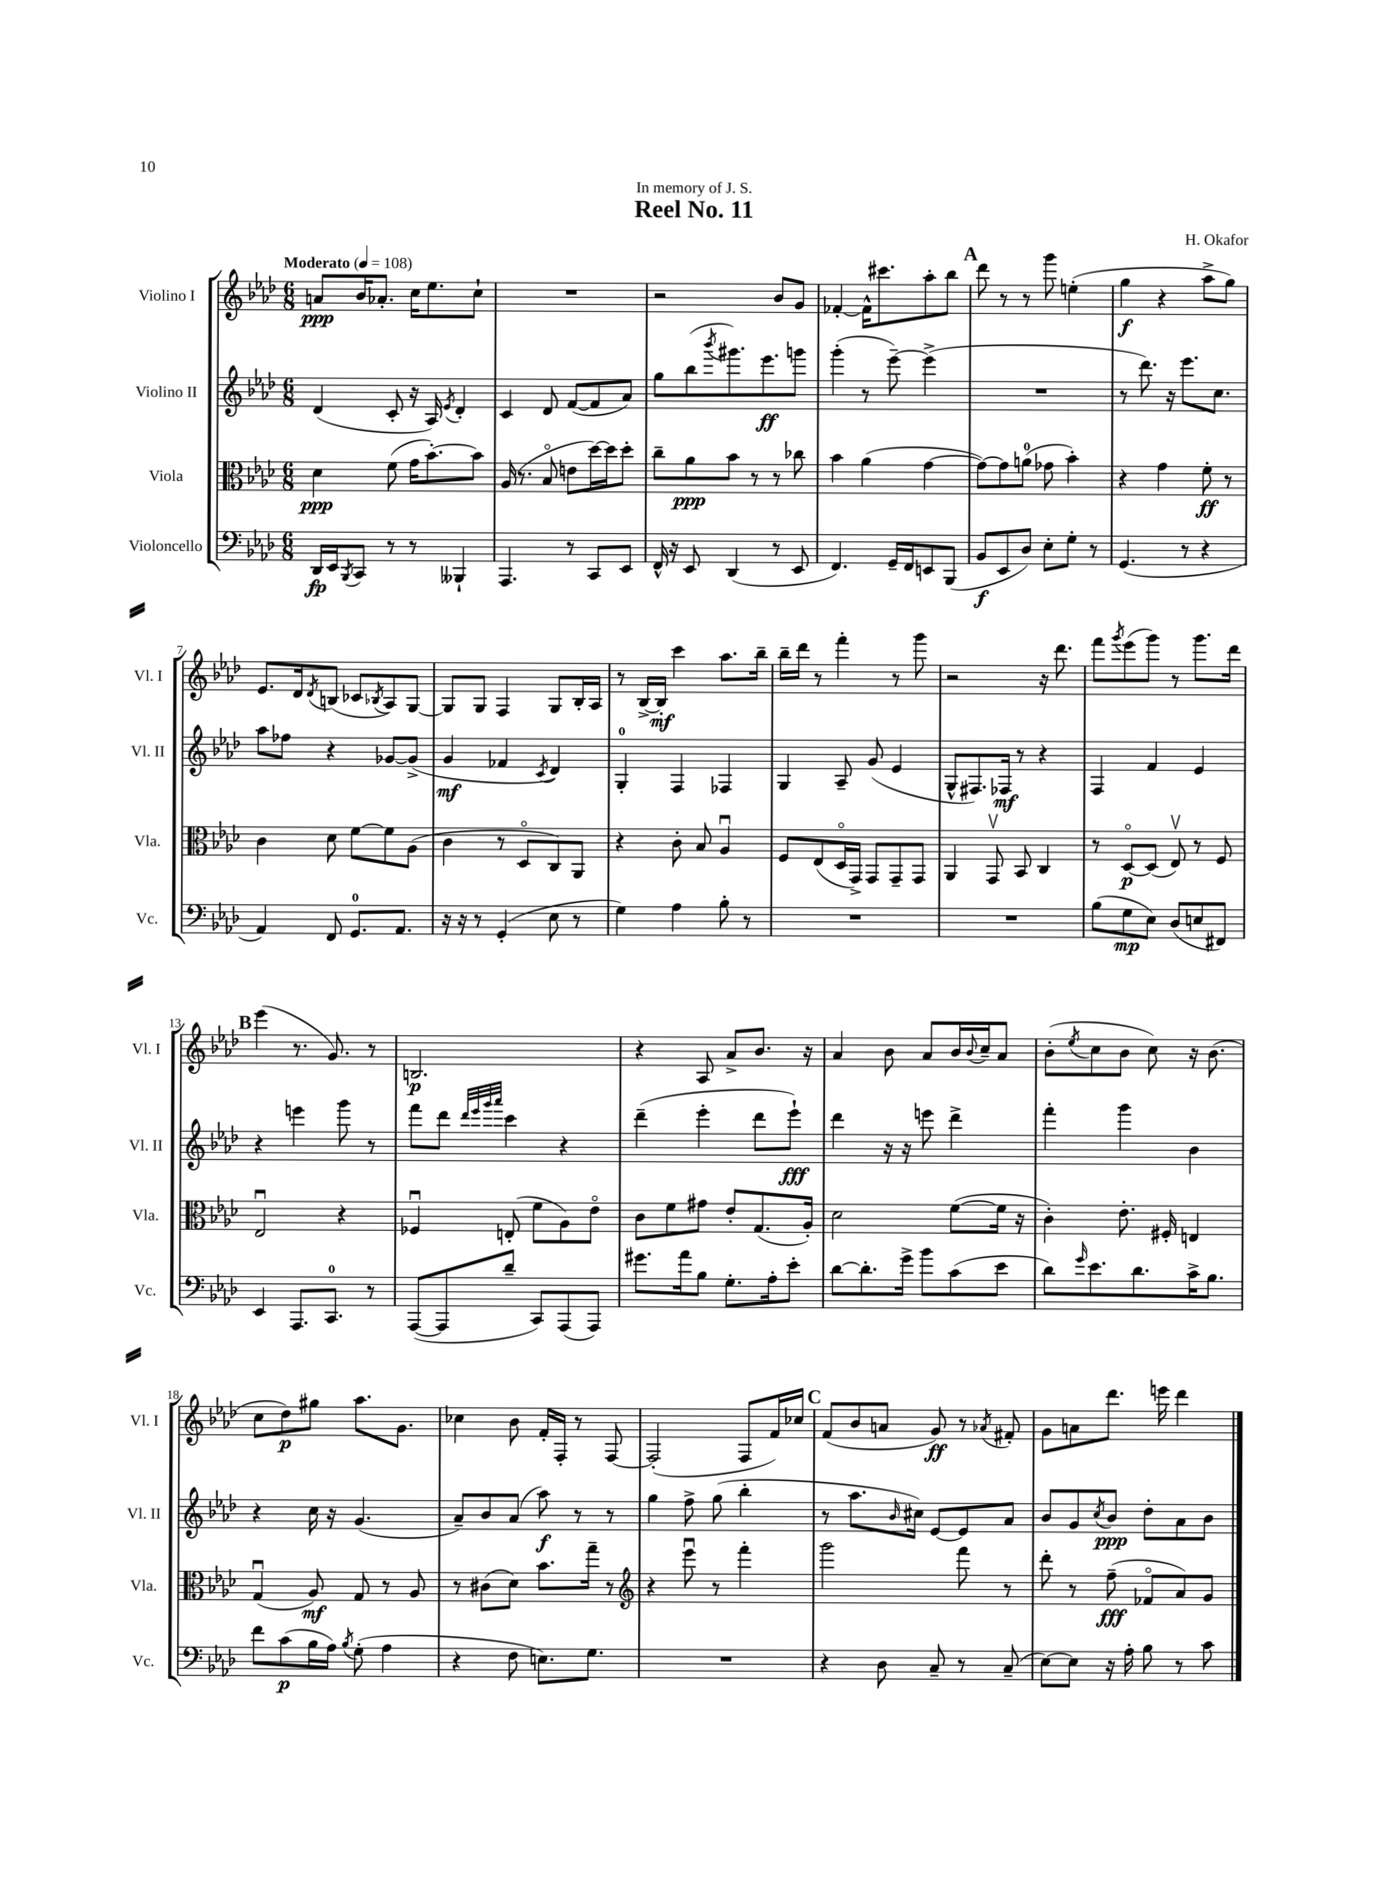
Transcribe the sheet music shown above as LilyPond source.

\header { title = "Reel No. 11" composer = "H. Okafor" dedication = "In memory of J. S." }
<<
\new StaffGroup <<
\new Staff = "s0" \with { instrumentName = "Violino I" shortInstrumentName = "Vl. I" } {
    \clef treble \key aes \major \numericTimeSignature \time 6/8 \tempo "Moderato" 4 = 108
    a'8\ppp bes'16 aes'8.-. c''16 ees''8. c''8-! |
    R2. |
    r2 bes'8 g'8 |
    fes'4~-. fes'16-^ cis'''8. aes''8-. bes''8 |
    \mark \markup { \bold "A" } des'''8 r8 r8 g'''8 e''4-.( |
    g''4\f r4 aes''8-> g''8) |
    ees'8. des'16 \acciaccatura { des'8 } b8( ces'8 \acciaccatura { bes8 } aes8) g8~ |
    g8 g8 f4 g8 bes16-. aes16 |
    r8 bes16~-> bes16-.\mf c'''4 aes''8. bes''16-- |
    bes''16-- des'''16 r8 f'''4-. r8 g'''8 |
    r2 r16 des'''8. |
    f'''8 \acciaccatura { g'''8 } ees'''8( g'''8) r8 g'''8. des'''16 |
    \mark \markup { \bold "B" } ees'''4( r8. g'8.) r8 |
    b2.\p |
    r4 aes8 aes'8-> bes'8. r16 |
    aes'4 bes'8 aes'8 bes'16 \appoggiatura { bes'8 } c''16-- aes'8 |
    bes'8-.( \acciaccatura { ees''8 } c''8 bes'8 c''8) r16 bes'8.( |
    c''8 des''8\p) gis''8 aes''8. g'8. |
    ces''4 bes'8 f'16-. f16-. r8 f8~ |
    f2-.( f8 f'16) ces''16 |
    \mark \markup { \bold "C" } f'8( bes'8 a'8 g'8\ff) r8 \acciaccatura { aes'8 } fis'8-. |
    g'8 a'8 des'''8. e'''16 des'''4 \bar "|." |
}
\new Staff = "s1" \with { instrumentName = "Violino II" shortInstrumentName = "Vl. II" } {
    \clef treble \key aes \major \numericTimeSignature \time 6/8
    des'4( c'8-. r16 aes16) \acciaccatura { ees'8 } des'4-. |
    c'4 des'8 f'8~( f'8 aes'8) |
    g''8 bes''8( \acciaccatura { bes'''8 } gis'''8.) ees'''8.\ff g'''8 |
    g'''4-.( r8 ees'''8~--) ees'''4->( |
    \mark \markup { \bold "A" } R2. |
    r8 des'''8.) r16 ees'''8. c''8. |
    aes''8 fes''8 r4 ges'8~ ges'8->( |
    g'4\mf fes'4 \acciaccatura { c'8 } des'4) |
    g4-0-. f4 fes4 |
    g4 aes8-- g'8( ees'4 |
    g8-^ fis8.) fes16\mf r8 r4 |
    f4 f'4 ees'4 |
    \mark \markup { \bold "B" } r4 e'''4 g'''8 r8 |
    f'''8 des'''8 \grace { des'''32 ees'''32 g'''32 aes'''32 } c'''4 r4 |
    des'''4--( ees'''4-. des'''8 ees'''8-!\fff) |
    des'''4 r16 r16 e'''8 des'''4-> |
    f'''4-. g'''4 bes'4 |
    r4 c''16 r16 g'4.( |
    aes'8--) bes'8 aes'8( aes''8\f) r8 r8 |
    g''4 f''8-> g''8( bes''4-. |
    \mark \markup { \bold "C" } r8 aes''8. \grace { bes'16 } cis''16) ees'8~ ees'8 aes'8 |
    bes'8 g'8 \acciaccatura { c''8 } bes'8\ppp des''8-. aes'8 bes'8 \bar "|." |
}
\new Staff = "s2" \with { instrumentName = "Viola" shortInstrumentName = "Vla." } {
    \clef alto \key aes \major \numericTimeSignature \time 6/8
    des'4\ppp f'8( g'16 bes'8.~-.) bes'8 |
    aes16( r8. bes8\flageolet e'8 des''16~) des''16 des''8-. |
    c''8-- aes'8\ppp bes'8 r8 r8 ces''8 |
    bes'4 aes'4( g'4~ |
    \mark \markup { \bold "A" } g'8~) g'8 a'8-0( ges'8 bes'4-.) |
    r4 g'4 f'8-.\ff r8 |
    c'4 des'8 f'8~ f'8 aes8( |
    c'4 r8 des8\flageolet c8) aes,8 |
    r4 c'8-. bes8 aes4\downbow |
    f8 ees8( des16\flageolet g,16->) g,8 g,8-- g,8 |
    aes,4 g,8\upbow bes,8 c4 |
    r8 des8~\flageolet\p des8( ees8\upbow) r8 f8 |
    \mark \markup { \bold "B" } ees2\downbow r4 |
    fes4\downbow e8-.( f'8 aes8) ees'8\flageolet |
    c'8 f'8 gis'8 ees'8-. g8.( aes16-.) |
    des'2 f'8~( f'16 r16 |
    c'4-.) ees'8.-. fis16-. e4 |
    g4\downbow( aes8\mf) g8 r8 aes8 |
    r8 cis'8( des'8) bes'8. g''16-- r8 |
    \clef treble r4 ees'''8\downbow r8 f'''4-. |
    \mark \markup { \bold "C" } g'''2 f'''8 r8 |
    des'''8-. r8 f''8--\fff( fes'8\flageolet aes'8) g'8 \bar "|." |
}
\new Staff = "s3" \with { instrumentName = "Violoncello" shortInstrumentName = "Vc." } {
    \clef bass \key aes \major \numericTimeSignature \time 6/8
    des,16\fp ees,16 \acciaccatura { bes,,8 } c,8 r8 r8 beses,,4-! |
    aes,,4. r8 c,8 ees,8 |
    f,16-^ r16 ees,8 des,4( r8 ees,8 |
    f,4.) g,16-- f,16 e,8 bes,,8( |
    \mark \markup { \bold "A" } bes,8\f ees,8 des8) ees8-. g8-. r8 |
    g,4.( r8 r4 |
    aes,4) f,8 g,8.-0 aes,8. |
    r16 r16 r8 g,4-.( ees8 r8 |
    g4) aes4 bes8-. r8 |
    R2. |
    R2. |
    bes8( g8\mp ees8) des8( e8 fis,8) |
    \mark \markup { \bold "B" } ees,4 aes,,8. c,8.-0 r8 |
    aes,,8~( aes,,8 des'8-- c,8) aes,,8( aes,,8) |
    gis'8. aes'16 bes8 g8.-. aes16-. ees'8-. |
    des'8~ des'8.-. g'16-> bes'8 c'8( ees'8 |
    des'8) \grace { g'16 } ees'8. des'8. c'16-> bes8. |
    f'8 c'8\p( bes16 aes16) \acciaccatura { bes8 } g8-.( aes4 |
    r4 f8 e8.) g8. |
    R2. |
    \mark \markup { \bold "C" } r4 des8 c8-- r8 c8--( |
    ees8~) ees8 r16 aes16-. bes8 r8 c'8 \bar "|." |
}
>>
>>
